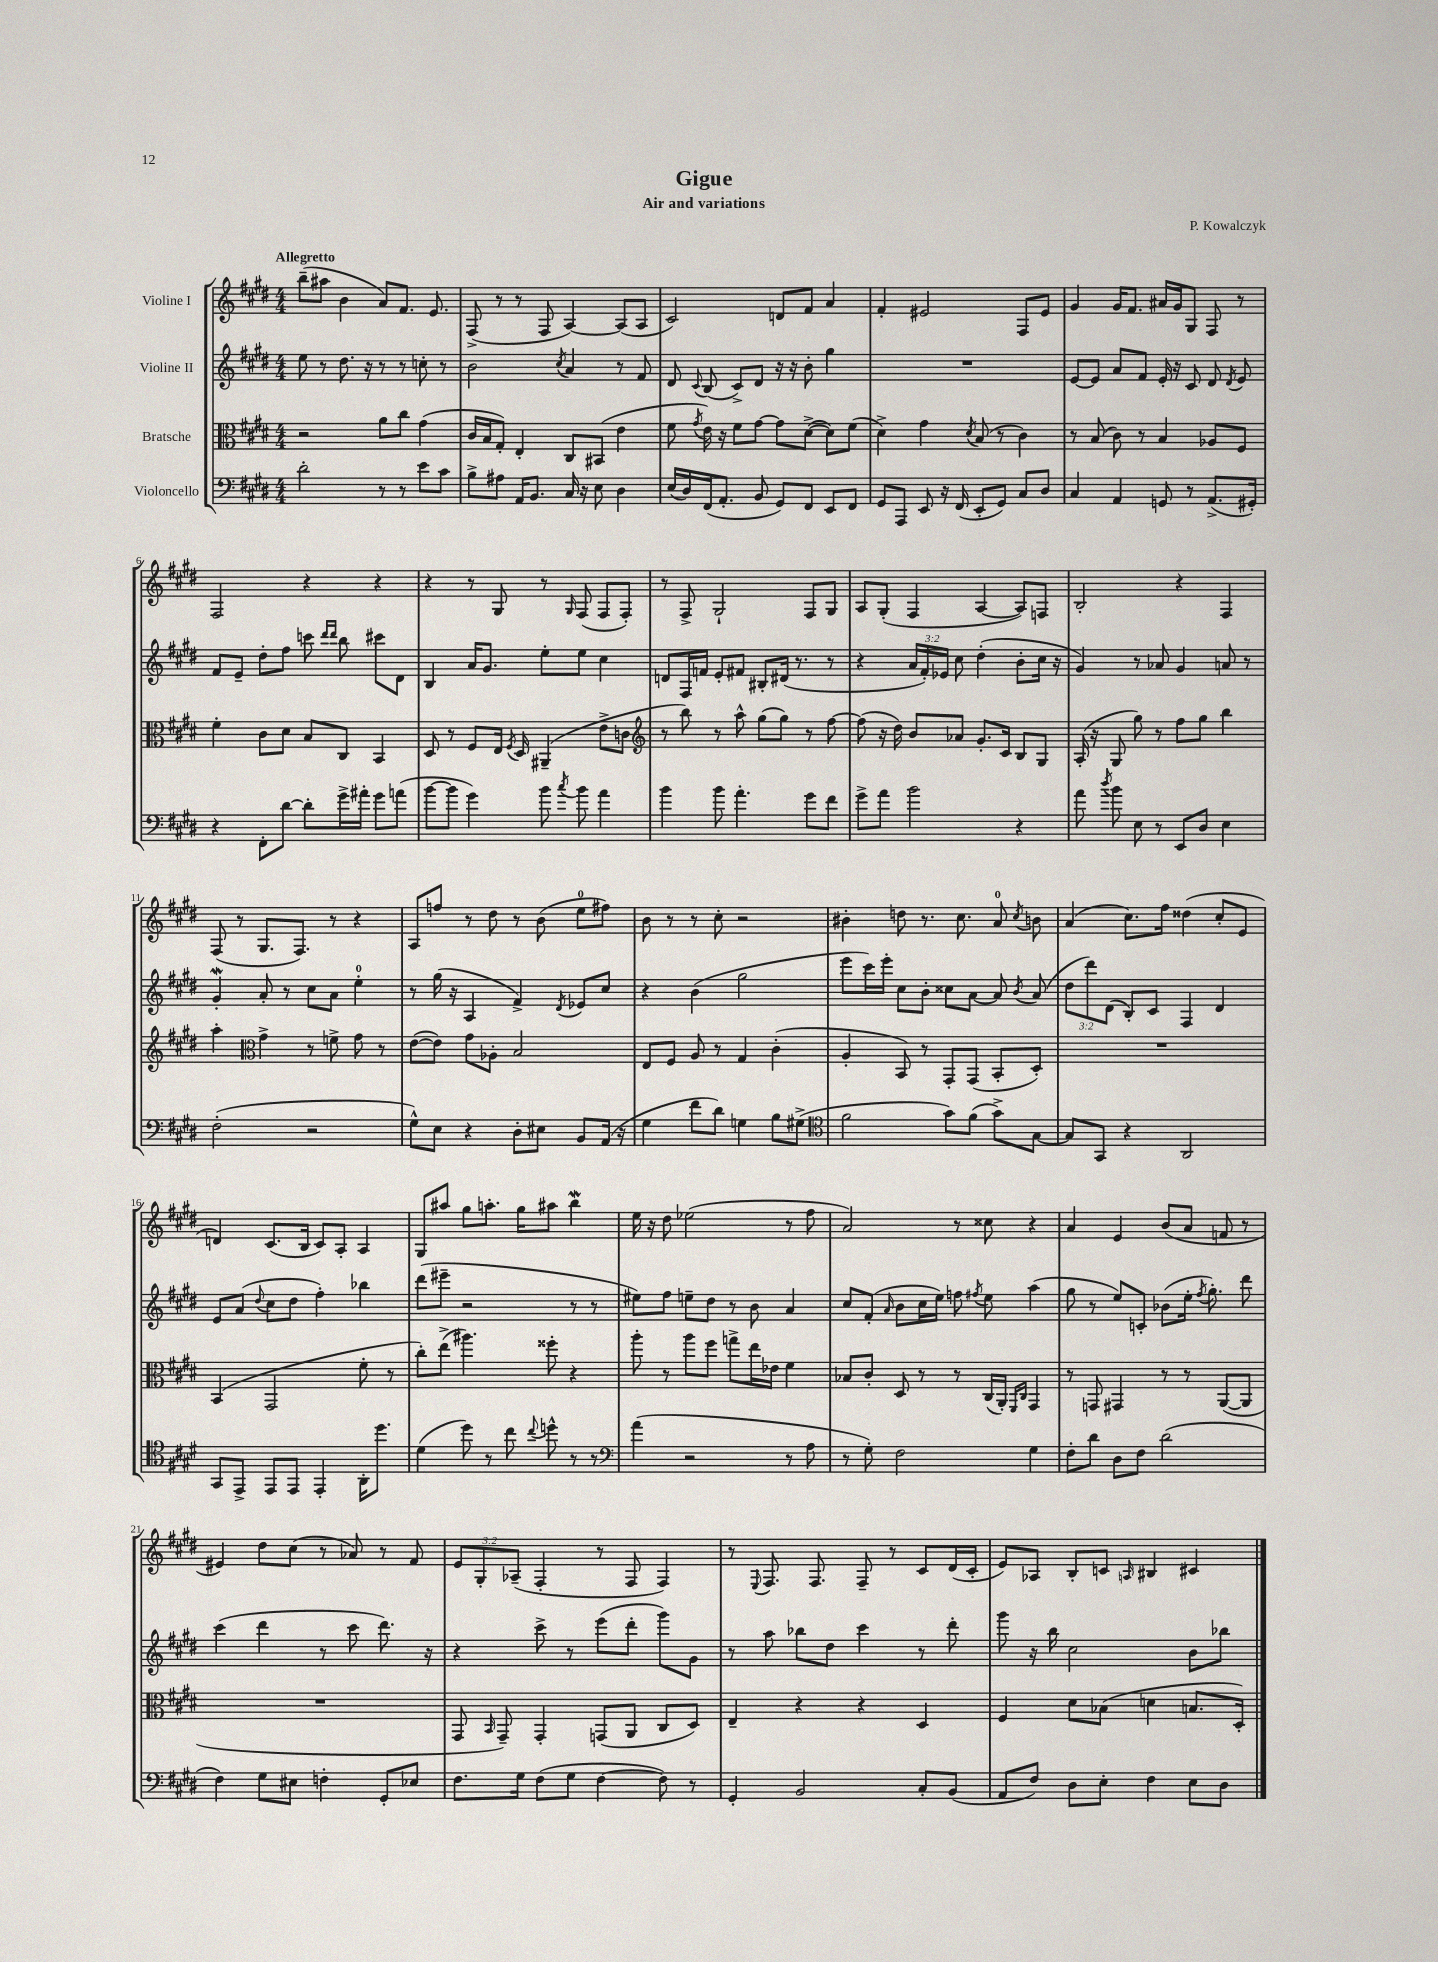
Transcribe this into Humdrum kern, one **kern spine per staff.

**kern	**kern	**kern	**kern
*staff4	*staff3	*staff2	*staff1
*clefF4	*clefC3	*clefG2	*clefG2
*k[f#c#g#d#]	*k[f#c#g#d#]	*k[f#c#g#d#]	*k[f#c#g#d#]
*M4/4	*M4/4	*M4/4	*M4/4
2d#'	2r	8ee	(8bb~
.	.	8r	8aa#
.	.	8.dd#	4b
.	.	16r	.
8r	8a	8r	8a)
8r	8cc#	8r	8.f#
8e	(4g#	8cc'	.
.	.	.	8.e
8c#	.	8r	.
=	=	=	=
8B^	16c#	2b	(8F#^
.	16B	.	.
8A#	8G#')	.	8r
16AA	4E'	.	8r
8.BB	.	.	.
.	.	.	8F#
.	.	8qcc#	.
16C#	8C#	4a	[4A)
16r	.	.	.
8E	(8BB#	.	.
4D#	4e	8r	(8A]
.	.	8f#	8A
=	=	=	=
(16E	8f#	8d#	2c#)
16D#)	.	.	.
.	8qg#	8qqc#	.
(16FF#	16e)	(8B	.
8.AA'	16r	.	.
.	8f#	8c#^)	.
8BB	[8g#	8d#	.
8GG#)	8g#]	16r	8d
.	.	16r	.
8FF#	([8d#^	8b'	8f#
8EE	8d#])	4gg#	4a
8FF#	(8f#	.	.
=	=	=	=
8GG#	4d#^)	1r	4f#'
8AAA	.	.	.
8EE	4g#	.	2e#
16r	.	.	.
(16FF#	.	.	.
.	8qd#	.	.
8EE'	(8B	.	.
8GG#)	8r	.	.
8C#	4c#)	.	8F#
8D#	.	.	8e#
=	=	=	=
4C#	8r	[8e	4g#
.	(8B	8e]	.
4AA	8c#)	8a	16g#
.	.	.	8.f#
.	8r	8f#	.
8GG	4B	16e'	16a#
.	.	16r	16g#
8r	.	8c#	8G#
(8.AA^	8A-	8d#	8F#
.	.	8qd#	.
.	8F#	8e	8r
16GG#')	.	.	.
=	=	=	=
4r	4f#'	8f#	2F#
.	.	8e~	.
8FF#'	8c#	8dd#'	.
[8d#	8d#	8ff#	.
8d#']	8B	8ccc	4r
.	.	16qqddd#	.
.	.	16qqddd#	.
16g#^	8C#	8bb	.
16a#'	.	.	.
8g#	4BB	8ccc#	4r
(8a	.	8d#	.
=	=	=	=
[8b	8D#	4B	4r
8b]	8r	.	.
4g#)	8F#	16a	8r
.	.	8.g#	.
.	16E	.	8G#
.	8qF#	.	.
.	16D#	.	.
8b	(4AA#~	8ee'	8r
8qcc#	.	.	16qqG#
8b	.	8ee	(8F#
4a	8e^	4cc#	8F#
.	8c	.	8F#')
=	=	=	=
*	*clefG2	*	*
4b	8r	8d	8r
.	8bb)	16F#	8F#^
.	.	16f	.
8b	8r	8e'	2G#`
4.a'	8aa^^	8f#	.
.	(8gg#	8B#'	.
.	8gg#)	(16d#	.
.	.	8.r	.
8g#	8r	.	8F#
8f#	[8ff#	8r	8G#
=	=	=	=
8g#^	(8ff#]	4r	8A
8a	16r	.	(8G#'
.	16dd#)	.	.
2b	8b	24a	4F#
.	.	24f#')	.
.	.	24e-	.
.	8a-	8cc#	.
.	8.g#'	(4dd#'	[4A
.	16c#	.	.
4r	8B	8b'	8A])
.	8G#	16cc#	8F
.	.	16r	.
=	=	=	=
8a	(16A'	4g#)	2B'
.	16r	.	.
8qdd#	.	.	.
8b	8G#	.	.
8E	8gg#)	8r	.
8r	8r	8a-	.
8EE	8ff#	4g#	4r
8D#	8gg#	.	.
4E	4bb	8a	4F#
.	.	8r	.
=	=	=	=
(2F#'	4aa'	4g#'	(8F#
.	.	.	8r
*	*clefC3	*	*
.	4g#^	8a'	8.G#
.	.	8r	.
.	.	.	8.F#)
2r	8r	8cc#	.
.	8f^	8a	8r
.	8g#	4ee'	4r
.	8r	.	.
=	=	=	=
8G#^^)	([8e	8r	8A
8E	8e])	(16gg#	8ff
.	.	16r	.
4r	8g#	4A	8r
.	8A-'	.	8dd#
8D#'	2B	4f#^)	8r
8E#	.	.	(8b
.	.	8qd#	.
8BB	.	8e-	8ee
(16AA	.	8cc#	8ff#)
16r	.	.	.
=	=	=	=
4G#	8E	4r	8b
.	8F#	.	8r
8f#	8A	(4b	8r
8d#)	8r	.	8cc#'
4G	4G#	2gg#	2r
8B	(4c#'	.	.
(8G#^	.	.	.
=	=	=	=
*clefC4	*	*	*
2f#	4A'	8eee	4b#'
.	.	16ccc#)	.
.	.	16eee'	.
.	8BB)	8cc#	8dd
.	8r	8b'	8.r
8g#)	8GG#'	8cc##	.
.	.	.	8.cc#
(8f#	(8GG#	[8a	.
8g#^)	8BB'	8a]	8a
.	.	8qb	8qcc#
[8G#	8D#')	(8a	8b
=	=	=	=
8G#]	1r	12dd#	(4a
.	.	12ddd#)	.
8GG#	.	.	.
.	.	(12d#	.
4r	.	8B')	8.cc#)
.	.	8c#	.
.	.	.	16ff#
2AA	.	4F#	(4dd##
.	.	4d#	8cc#'
.	.	.	8e
=	=	=	=
8GG#	(4BB	8e	4d)
8EE^	.	(8a	.
.	.	8qqdd#	.
8EE	2GG#	8cc#	(8.c#
8EE	.	8dd#	.
.	.	.	16B
4EE'	.	4ff#')	8c#)
.	.	.	8A'
16AA'	8f#'	4bb-	4A
8.dd#	.	.	.
.	8r	.	.
=	=	=	=
(4d#	8cc#')	(8ddd#	8G#
.	(8ee^	8eee#~	8aa#
8dd#)	4.aa#)	2r	8gg#
8r	.	.	8.aa'
8cc#	.	.	.
.	.	.	16gg#
8qqcc#	.	.	.
8dd^^	8ff##'	.	8aa#
8r	4r	8r	4bb
8r	.	8r	.
=	=	=	=
*clefF4	*	*	*
(4a	8aa'	8ee#)	16ee
.	.	.	16r
.	8r	8ff#	8dd#
2r	8aa	8ee~	(2ee-
.	8ff#	8dd#	.
.	8gg^	8r	.
.	16ee	8b	.
.	16e-	.	.
8r	4f#	4a	8r
8A	.	.	8ff#
=	=	=	=
8r	8B-	8cc#	2a)
8G#')	8c#'	(8f#'	.
.	.	16qqa	.
2F#	8D#	8b	.
.	8r	16cc#	.
.	.	16ee)	.
.	8r	8ff	8r
.	.	8qff#	.
.	(16C#	8ee	8cc##
.	16AA')	.	.
.	16qqFF#	.	.
.	16qqC#	.	.
4G#	4GG#	(4aa	4r
=	=	=	=
8F#'	8r	8gg#	4a
8d#	8GG	8r	.
8D#	4GG#	8ee)	4e
8F#	.	8c'	.
(2d#	8r	(8b-	(8b
.	8r	16ee'	8a
.	.	8qff#	.
.	.	8.gg#')	.
.	([8AA	.	8f
.	8AA]	8ddd#	8r
=	=	=	=
4F#)	1r	(4ccc#	4e#)
8G#	.	4ddd#	8dd#
8E#	.	.	(8cc#
4F'	.	8r	8r
.	.	8ccc#	8a-)
8GG#'	.	8.ddd#)	8r
8E-	.	.	8f#
.	.	16r	.
=	=	=	=
8.F#	8GG#	4r	12e
.	.	.	12G#'
.	16qqBB	.	.
.	8GG#~)	.	.
.	.	.	(12A-~
16G#	.	.	.
(8F#	4GG#'	8ccc#^	4F#'
8G#	.	8r	.
[4F#	(8GG	(8eee	8r
.	8AA	8ddd#'	8F#
8F#])	8C#	8ggg#)	4F#)
8r	8D#)	8g#	.
=	=	=	=
4GG#'	4E~	8r	8r
.	.	.	8qqE
.	.	8aa	8.F#
2BB	4r	8bb-	.
.	.	.	8.F#
.	.	8dd#	.
.	4r	4ccc#	8F#~
.	.	.	8r
8C#'	4D#	8r	8c#
(8BB	.	8ddd#'	(16d#
.	.	.	16c#'
=	=	=	=
8AA	4F#	8ggg#	8e)
8F#)	.	16r	8A-
.	.	16bb	.
8D#	8d#	2cc#	8B'
8E'	(8B-	.	8c
.	.	.	16qqA
4F#	4d	.	4B#
8E	8.B	8b	4c#
8D#	.	8bb-	.
.	16D#')	.	.
==	==	==	==
*-	*-	*-	*-
